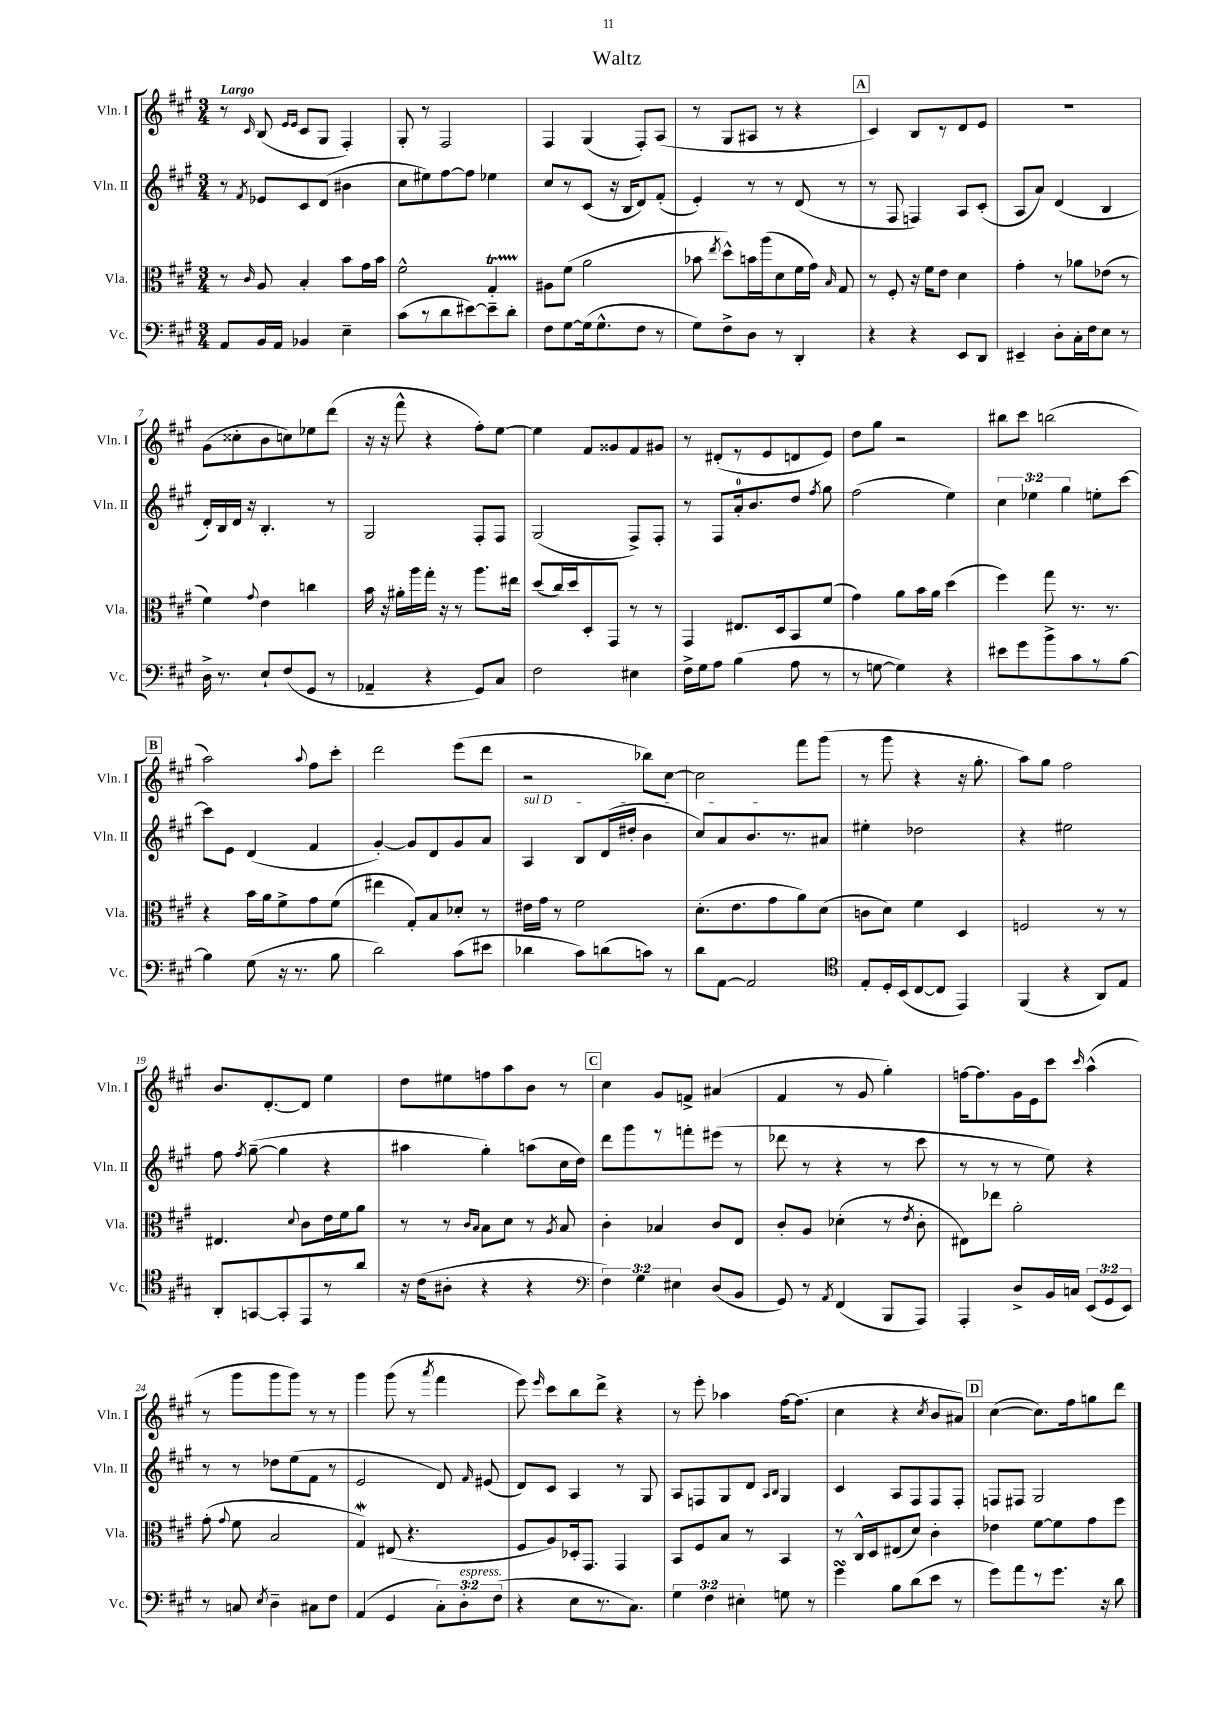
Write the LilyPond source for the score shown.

\header { title = "Waltz" }
<<
\new StaffGroup <<
\new Staff = "s0" \with { instrumentName = "Vln. I" shortInstrumentName = "Vln. I" } {
    \clef treble \key a \major \numericTimeSignature \time 3/4 \tempo "Largo"
    \autoBeamOff r8 \grace { cis'16 } b8( \grace { e'16[ e'16] } cis'8[ gis8] fis4-.) |
    gis8-. r8 fis2 |
    fis4 gis4( fis8[-.) a8]( |
    r8 gis8[ ais8] r8 r4 |
    \mark \markup { \box "A" } cis'4) b8[ r8 d'8 e'8] |
    R2. |
    gis'8[( cisis''8-. b'8 c''8) ees''8 d'''8]( |
    r16 r16 fis'''8-^ r4 fis''8[-.) e''8]~ |
    e''4 fis'8[ gisis'8 fis'8 gis'8] |
    r8 dis'8[-.( r8 e'8 d'8 e'8]) |
    d''8[ gis''8] r2 |
    bis''8[ cis'''8] b''2( |
    \mark \markup { \box "B" } a''2) \appoggiatura { a''8 } fis''8[ cis'''8]-. |
    d'''2 e'''8[( d'''8] |
    r2 bes''8[) cis''8]~ |
    cis''2 fis'''8[ gis'''8]( |
    r8 gis'''8 r4 r16 gis''8.-. |
    a''8[) gis''8] fis''2 |
    b'8.[ d'8.~-. d'8] e''4 |
    d''8[ eis''8 f''8 a''8 b'8] r8 |
    \mark \markup { \box "C" } cis''4 gis'8[ f'8]-> ais'4( |
    fis'4 r8 gis'8 gis''4-.) |
    f''16[~ f''8. gis'16 e'16 cis'''8] \grace { cis'''16 } a''4-^( |
    r8 gis'''8[ gis'''8 gis'''8]) r8 r8 |
    gis'''4 gis'''8( r8 \acciaccatura { a'''8 } fis'''4 |
    e'''8) \grace { e'''16 } cis'''8[ b''8 d'''8]-> r4 |
    r8 e'''8-. aes''4 fis''16[~ fis''8.]( |
    cis''4 r4 \acciaccatura { cis''8 } b'8[ ais'8]) |
    \mark \markup { \box "D" } cis''4~( cis''8.[) fis''16 g''8 d'''8] \bar "|." |
}
\new Staff = "s1" \with { instrumentName = "Vln. II" shortInstrumentName = "Vln. II" } {
    \clef treble \key a \major \numericTimeSignature \time 3/4 \override Staff.TupletNumber.text = #tuplet-number::calc-fraction-text
    \autoBeamOff r8 \acciaccatura { fis'8 } ees'8[ cis'8 d'8]( bis'4 |
    cis''8[ eis''8) fis''8~ fis''8] ees''4 |
    cis''8[ r8 cis'8]( r16 b16[ d'8) fis'8]-.( |
    e'4-.) r8 r8 d'8( r8 |
    \mark \markup { \box "A" } r8 fis8 f4) a8[ cis'8]-.( |
    a8[ a'8]) d'4( b4 |
    d'16[-.) b16 d'16] r16 b4.-. r8 |
    gis2 fis8[-. fis8] |
    gis2( fis8[->) fis8]-. |
    r8 fis8[ a'16-0-. b'8. d''8] \acciaccatura { fis''8 } gis''8 |
    fis''2( e''4) |
    \tuplet 3/2 { cis''4 ees''4 gis''4 } e''8[-. cis'''8]~ |
    \mark \markup { \box "B" } cis'''8[ e'8] d'4( fis'4 |
    gis'4~-.) gis'8[ d'8 gis'8 a'8] |
    \once \override TextSpanner.bound-details.left.text = \markup { \italic "sul D" } a4\startTextSpan b8[ d'16( dis''16]-. b'4 |
    cis''8[) a'8 b'8.\stopTextSpan r8. ais'8] |
    eis''4-. des''2 |
    r4 eis''2 |
    fis''8 \acciaccatura { fis''8 } gis''8~--( gis''4 r4 |
    ais''4 gis''4-.) a''8[( cis''16 d''16]) |
    \mark \markup { \box "C" } d'''8[ gis'''8 r8 f'''8-. eis'''8]( r8 |
    des'''8 r8 r4 r8 cis'''8 |
    r8 r8 r8 e''8) r4 |
    r8 r8 des''8[ e''8( fis'8] r8 |
    e'2 d'8) \grace { fis'16 } eis'8( |
    d'8[) cis'8] a4 r8 gis8 |
    a8[ f8 gis8 d'8] \grace { a16[ b16] } gis4 |
    cis'4 a8[ fis8 fis8 fis8]-. |
    \mark \markup { \box "D" } f8[ fis8] gis2 \bar "|." |
}
\new Staff = "s2" \with { instrumentName = "Vla." shortInstrumentName = "Vla." } {
    \clef alto \key a \major \numericTimeSignature \time 3/4
    \autoBeamOff r8 \grace { cis'16 } a8 b4-. b'8[ gis'16 b'16] |
    fis'2-^ gis4-.\startTrillSpan |
    ais8[\stopTrillSpan fis'8]( a'2 |
    bes'8 \acciaccatura { e''8 } d''8[-^) b'16 a''16( d'8 fis'16 gis'16]) \grace { b16 } gis8 |
    \mark \markup { \box "A" } r8 fis8-. r16 fis'16[ e'8] d'4 |
    gis'4-. r8 aes'8[ ees'8]( r8 |
    fis'4) \appoggiatura { gis'8 } e'4 c''4 |
    b'16 r16 ais'16[-. a''16 gis''16]-. r16 r8 a''8.[ eis''16] |
    d''8[( cis''16) d''16 d8-. gis,8] r8 r8 |
    gis,4 eis8.[ d16 b,8 fis'8]( |
    gis'4) a'8[ b'16 a'16] d''4( |
    fis''4) gis''8 r8. r8. |
    \mark \markup { \box "B" } r4 b'16[ a'16 fis'8-> gis'8 fis'8]( |
    eis''4 gis8[-.) b8 des'8]-. r8 |
    eis'16[ gis'16] r8 fis'2 |
    d'8.[-.( e'8. gis'8 a'8) d'8]( |
    c'8[ d'8]) fis'4 d4 |
    f2 r8 r8 |
    eis4. \appoggiatura { d'8 } cis'8[ e'16 fis'16 a'8] |
    r8 r8 \grace { cis'16[ b16] } b8[ d'8] r8 \acciaccatura { a8 } b8 |
    \mark \markup { \box "C" } cis'4-. bes4 cis'8[ e8] |
    cis'8[-. a8] des'4-.( r8 \acciaccatura { e'8 } cis'8-. |
    eis8[) ees''8] a'2-. |
    gis'8-.( \appoggiatura { gis'8 } fis'8 b2 |
    gis4\mordent) eis8( r4. |
    fis8[ a8) des16-. gis,8.] gis,4 |
    b,8[ fis8 b8] r8 b,4 |
    r8 cis16[-^ d16 eis8( d'8]) cis'4-. |
    \mark \markup { \box "D" } ees'4 fis'8[~ fis'8 gis'8 fis''8] \bar "|." |
}
\new Staff = "s3" \with { instrumentName = "Vc." shortInstrumentName = "Vc." } {
    \clef bass \key a \major \numericTimeSignature \time 3/4 \override Staff.TupletNumber.text = #tuplet-number::calc-fraction-text
    \autoBeamOff a,8[ b,16 a,16] bes,4 e4-- |
    cis'8[( r8 d'8 eis'8~) eis'8-- d'8]-. |
    fis8[ gis8~ gis16( gis8.-^ fis8] r8 |
    gis8[) fis8-> d8] r8 d,4-. |
    \mark \markup { \box "A" } r4 r4 e,8[ d,8] |
    eis,4-- d8[-. cis16-. fis16 e8] r8 |
    d16-> r8. e8[-! fis8( gis,8] r8 |
    aes,4-- r4 gis,8[) cis8] |
    fis2 eis4 |
    fis16[-> gis16 a8] b4( a8 r8 |
    r8 g8~ g4) r4 |
    eis'8[ gis'8 b'8-> cis'8 r8 b8]~ |
    \mark \markup { \box "B" } b4 gis8( r16 r8. b8 |
    d'2) cis'8[( eis'8] |
    des'4 cis'8[) d'8( c'8]) r8 |
    d'8[ a,8]~ a,2 |
    \clef tenor e8[-. d16-. b,16( cis8~ cis8] e,4) |
    fis,4( r4 a,8[) e8] |
    a,8[-. g,8~ g,8-. e,8 r8 a'8] |
    r16 cis'16[( ais8]-. r4 r4 |
    \mark \markup { \box "C" } \clef bass \tuplet 3/2 { fis4) gis4 eis4 } d8[( b,8] |
    gis,8) r8 \acciaccatura { a,8 } fis,4( b,,8[ a,,8]) |
    a,,4-. d8[-> b,16 c16] \tuplet 3/2 { e,8[( gis,8 e,8]) } |
    r8 c8 \acciaccatura { e8 } d4-- cis8[ fis8] |
    a,4( gis,4 \tuplet 3/2 { cis8[-.) d8-.^\markup { \italic "espress." } fis8]( } |
    r4 e8[ r8. cis8.]) |
    \tuplet 3/2 { gis4 fis4 eis4-. } g8 r8 |
    gis'4\turn b8[ d'8( e'8] r8 |
    \mark \markup { \box "D" } gis'8[) a'8 r8 gis'8.] r16 d'8 \bar "|." |
}
>>
>>
